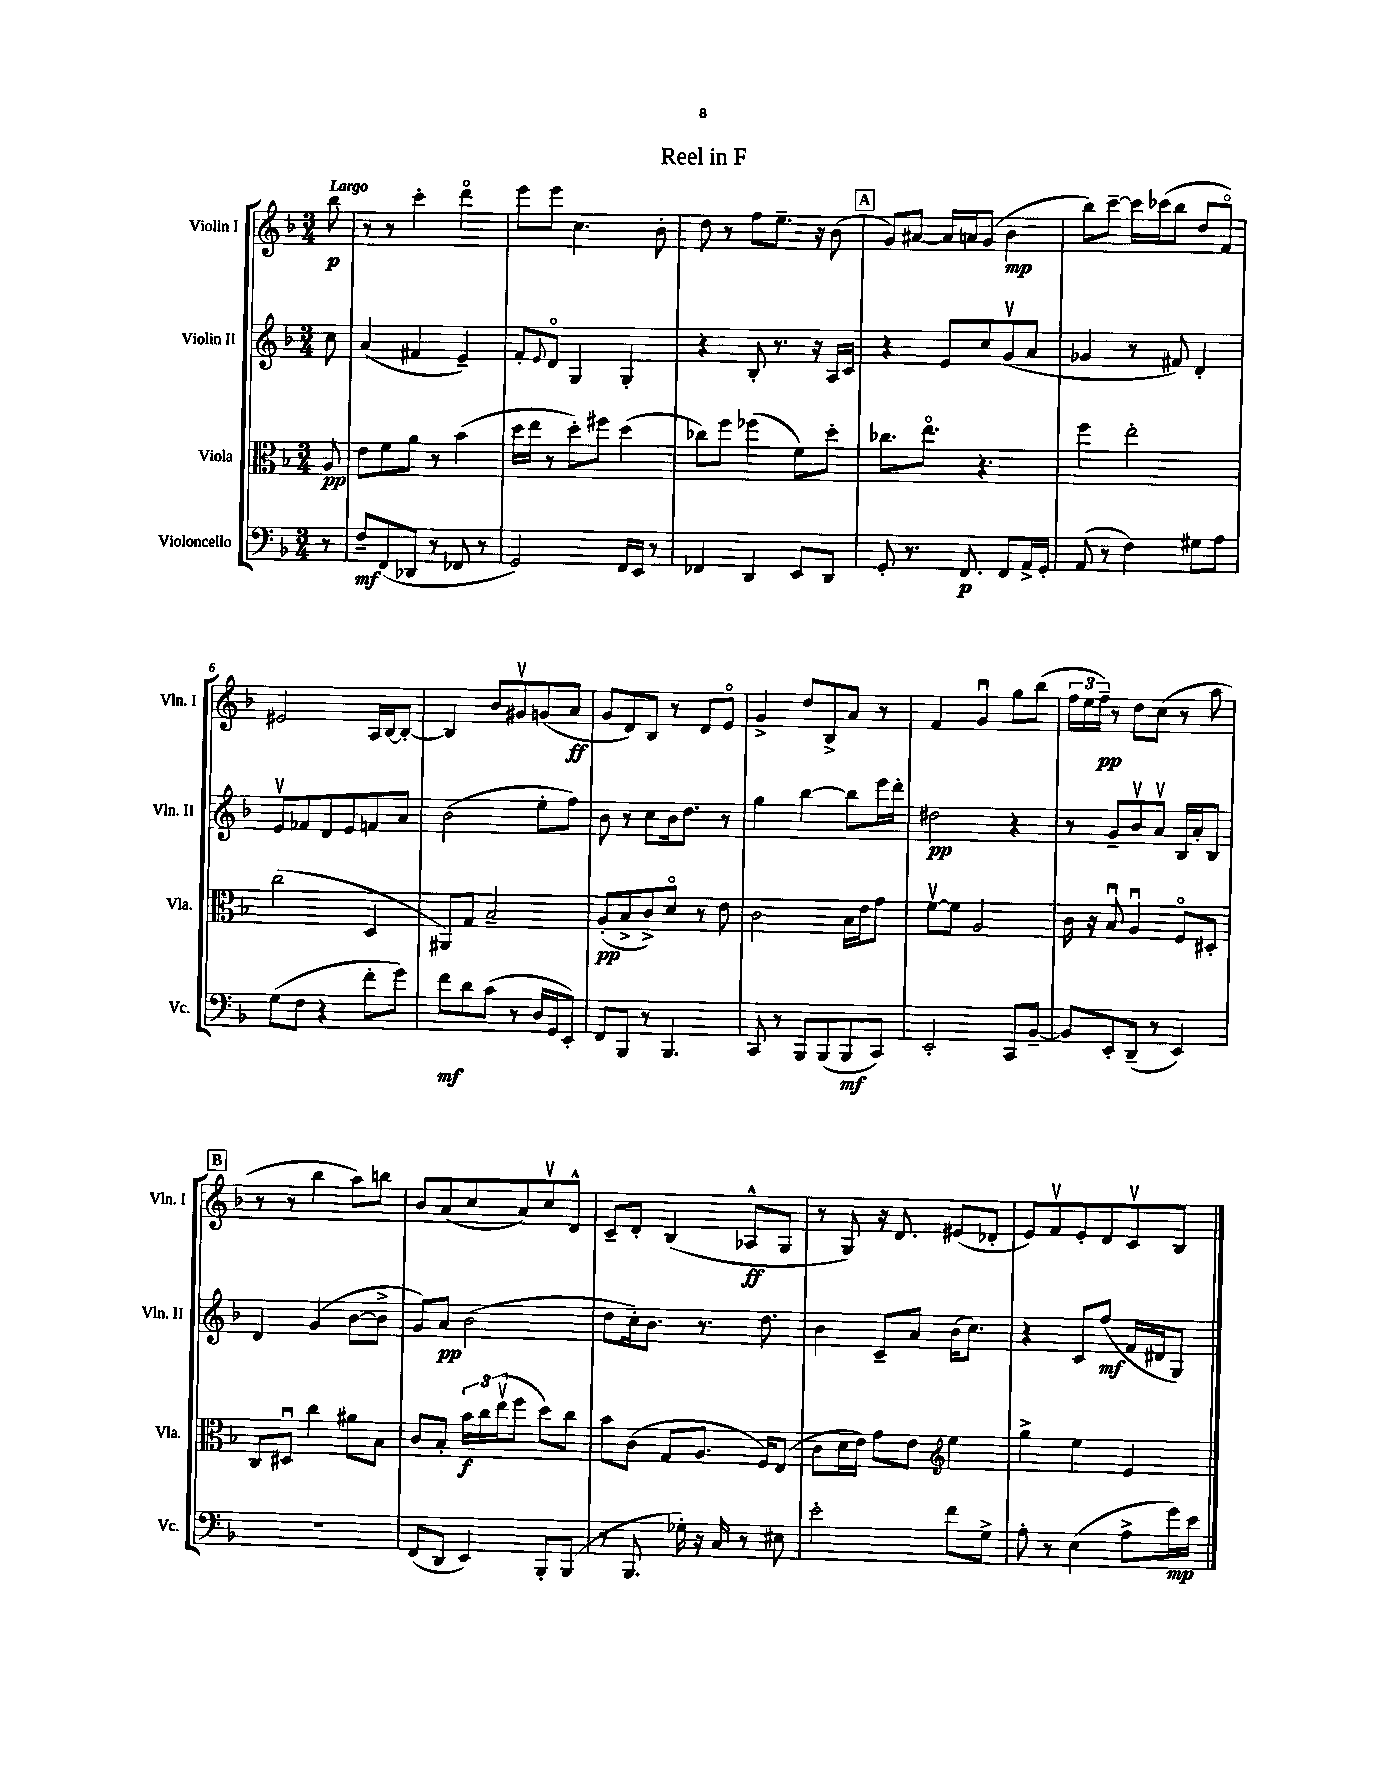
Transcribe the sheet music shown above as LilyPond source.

\header { title = "Reel in F" }
<<
\new StaffGroup <<
\new Staff = "s0" \with { instrumentName = "Violin I" shortInstrumentName = "Vln. I" } {
    \clef treble \key f \major \numericTimeSignature \time 3/4 \partial 8 \tempo "Largo"
    bes''8\p |
    r8 r8 c'''4-. d'''4\flageolet |
    e'''8 e'''8 c''4. bes'8-. |
    d''8 r8 f''8 e''8.-- r16 bes'8( |
    \mark \markup { \box "A" } g'8) ais'8~ ais'16 a'16 g'8( bes'4\mp |
    bes''8) c'''8~-- c'''16 ces'''16( bes''8 d''8 f'8\flageolet) |
    eis'2 a16 bes16~ bes8~-. |
    bes4 bes'8 gis'8\upbow g'8( a'8\ff |
    g'8 d'8) bes8 r8 d'8 e'8\flageolet |
    g'4-> d''8 bes8-> a'8 r8 |
    f'4 g'4\downbow g''8 bes''8( |
    \tuplet 3/2 { f''16 e''16 f''16--\pp) } r8 d''8 c''8( r8 a''8 |
    \mark \markup { \box "B" } r8 r8 bes''4 a''8) b''8 |
    bes'8 a'8( c''8 a'8) c''8\upbow d'8-^ |
    c'8-- d'8-. bes4( aes8-^\ff g8 |
    r8 g8) r16 d'8. eis'8( des'8-. |
    e'8) f'8\upbow e'8-. d'8 c'8\upbow bes8 \bar "|." |
}
\new Staff = "s1" \with { instrumentName = "Violin II" shortInstrumentName = "Vln. II" } {
    \clef treble \key f \major \numericTimeSignature \time 3/4 \partial 8
    c''8 |
    a'4( fis'4 e'4--) |
    f'8-. \appoggiatura { e'8 } d'8\flageolet g4 g4-. |
    r4 bes8-. r8. r16 a16 c'16 |
    \mark \markup { \box "A" } r4 e'8 c''8 g'8\upbow( a'8 |
    ges'4 r8 fis'8) d'4-. |
    e'8\upbow fes'8 d'8 e'8 f'8 a'8 |
    bes'2( e''8-. f''8) |
    bes'8 r8 c''8 bes'16 d''8. r8 |
    g''4 bes''4~ bes''8 e'''16 d'''16-. |
    dis''2\pp r4 |
    r8 g'8-- bes'8\upbow a'8\upbow bes16 a'16-. bes8 |
    \mark \markup { \box "B" } d'4 g'4( bes'8~ bes'8-> |
    g'8) a'8\pp bes'2( |
    d''8 c''16-.) bes'8. r8. d''8. |
    bes'4 c'8-- a'8 bes'16( c''8.) |
    r4 c'8 f''8\mf( f'16 dis'16 g8) \bar "|." |
}
\new Staff = "s2" \with { instrumentName = "Viola" shortInstrumentName = "Vla." } {
    \clef alto \key f \major \numericTimeSignature \time 3/4 \partial 8
    a8\pp |
    e'8 f'8 a'8 r8 bes'4( |
    d''16 e''16 r8 d''8-.) fis''8 d''4( |
    ces''8) f''8 fes''4( f'8) d''8-. |
    \mark \markup { \box "A" } ces''8. e''8.\flageolet r4. |
    f''4 e''2-. |
    c''2( d4 |
    ais,8) g8 bes2-- |
    a8-.\pp( bes8-> c'8->) d'8\flageolet r8 e'8 |
    c'2 bes16 e'16 g'8 |
    f'8~\upbow f'8 a2 |
    c'16 r16 bes8\downbow a4\downbow f8\flageolet dis8-. |
    \mark \markup { \box "B" } c8 dis8\downbow c''4 ais'8 bes8 |
    c'8 bes8-. \tuplet 3/2 { bes'16\f c''16 e''16\upbow( } f''8 d''8) c''8 |
    bes'8 c'8( g8 a8. f16) e8( |
    c'8 d'16 e'16) g'8 e'8 \clef treble e''4 |
    g''4-> e''4 e'4 \bar "|." |
}
\new Staff = "s3" \with { instrumentName = "Violoncello" shortInstrumentName = "Vc." } {
    \clef bass \key f \major \numericTimeSignature \time 3/4 \partial 8
    r8 |
    f8--\mf f,8( des,8 r8 fes,8 r8 |
    g,2) f,16 e,16 r8 |
    fes,4 d,4 e,8 d,8 |
    \mark \markup { \box "A" } g,8-. r8. f,8.\p f,8 a,16-> g,16-. |
    a,8( r8 f4) gis8 a8 |
    g8( f8 r4 f'8-. g'8) |
    f'8\mf d'8 c'8( r8 d16 g,16 e,8-.) |
    f,8 bes,,8 r8 bes,,4. |
    c,8 r8 bes,,8 bes,,8( bes,,8\mf c,8) |
    e,2-. c,8 bes,8~-- |
    bes,8 e,8-. d,8--( r8 e,4) |
    \mark \markup { \box "B" } R2. |
    f,8( d,8 e,4) bes,,8-. bes,,8( |
    r8 bes,,8. ges16-.) r16 c16 r8 eis8 |
    e'2-. f'8 g8-> |
    a8-. r8 e4( a8-> g'16\mp) e'16 \bar "|." |
}
>>
>>
